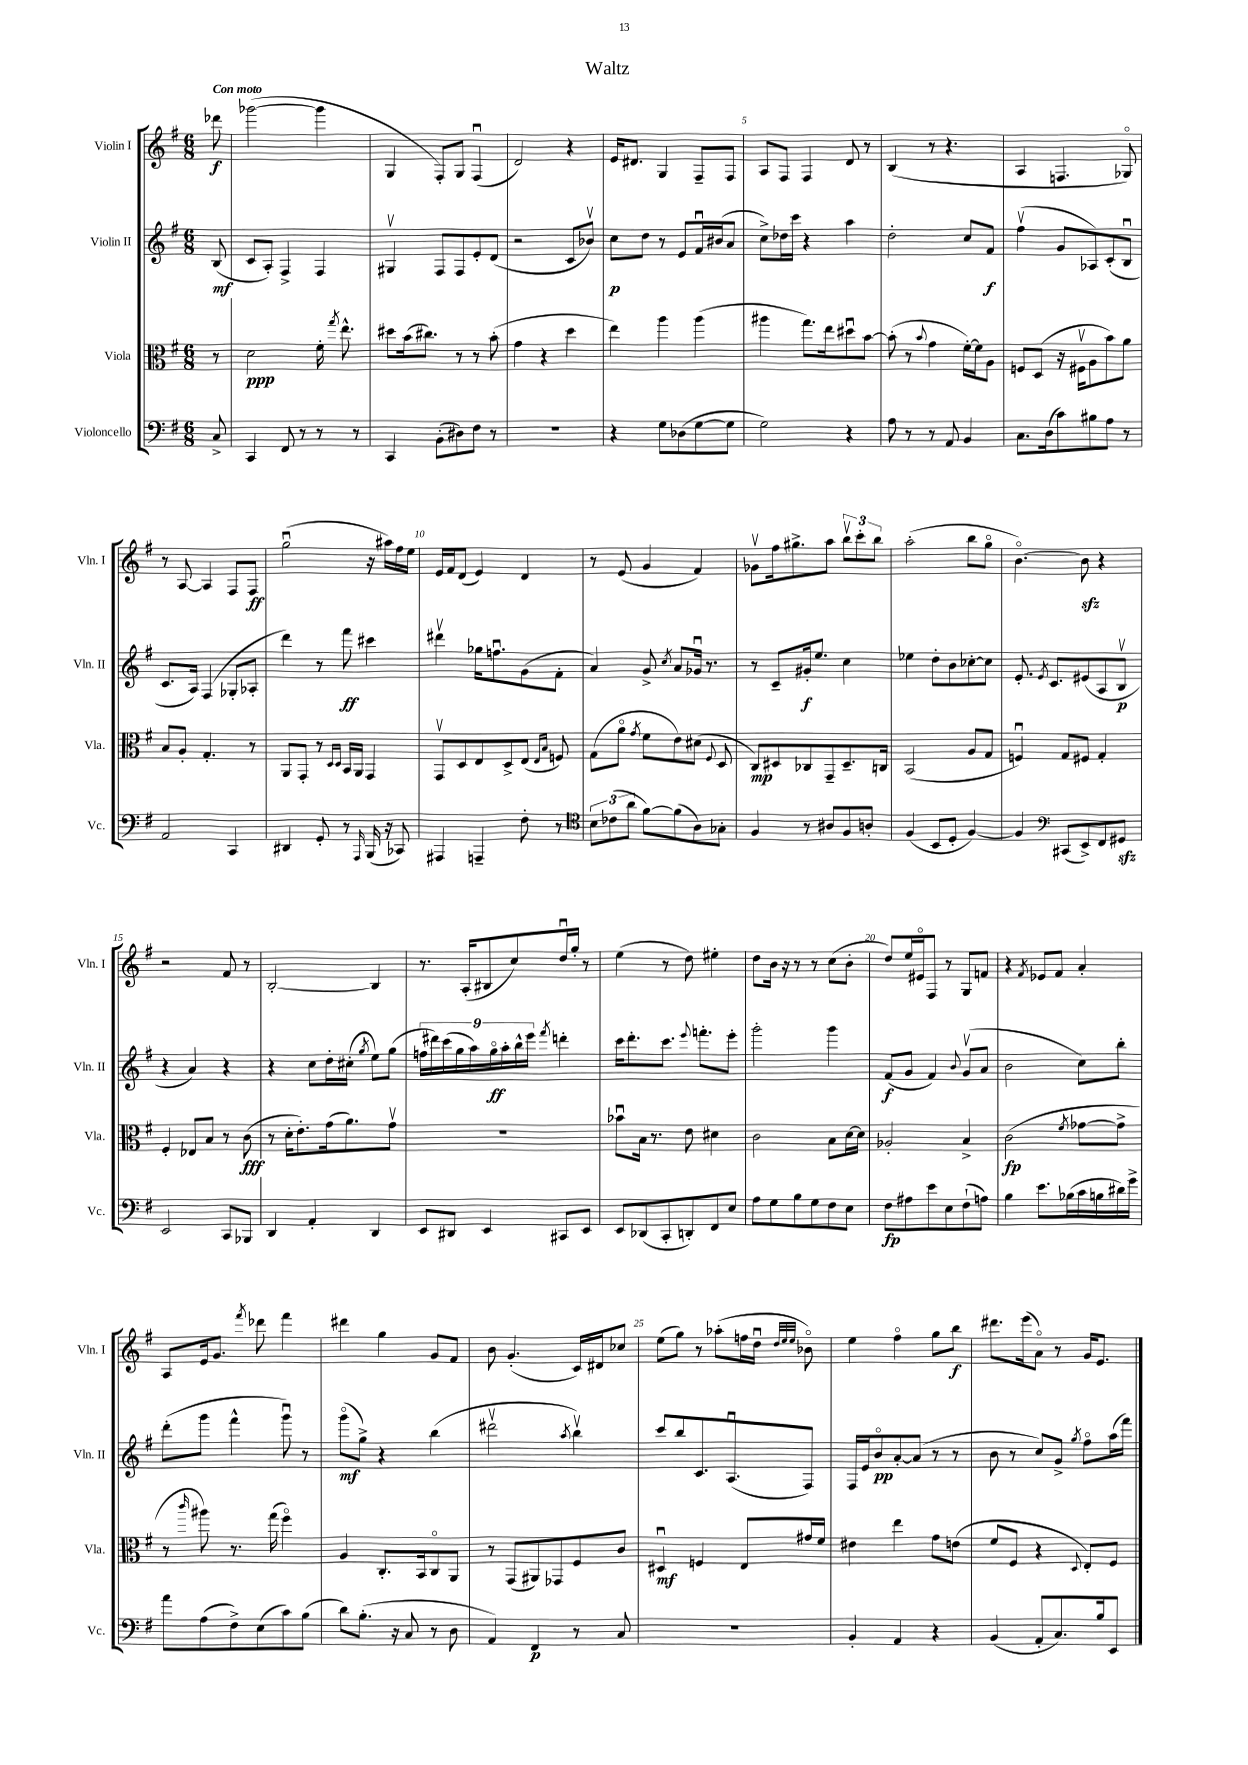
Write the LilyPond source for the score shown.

\header { title = "Waltz" }
<<
\new StaffGroup <<
\new Staff = "s0" \with { instrumentName = "Violin I" shortInstrumentName = "Vln. I" } {
    \clef treble \key g \major \numericTimeSignature \time 6/8 \partial 8 \tempo "Con moto"
    \autoBeamOff des'''8\f |
    ges'''2~( ges'''4 |
    g4 fis8[-.) g8] fis4\downbow( |
    d'2) r4 |
    e'16[ dis'8.] g4 fis8[-- fis8] |
    a8[ fis8] fis4 d'8 r8 |
    b4( r8 r4. |
    a4 f4. ges8\flageolet) |
    r8 a8~ a4 fis8[ fis8]\ff |
    g''2\downbow( r16 ais''16[) fis''16 e''16] |
    e'16[ fis'16 d'8]( e'4) d'4 |
    r8 e'8( g'4 fis'4) |
    ges'8[\upbow fis''16 gis''8.-> a''8] \tuplet 3/2 { b''8[\upbow c'''8-. b''8] } |
    a''2-.( b''8[ g''8]\flageolet |
    b'4.~\flageolet) b'8\sfz r4 |
    r2 fis'8 r8 |
    b2~-. b4 |
    r8. a16[-.( bis8 c''8) d''16\downbow g''16]-. r8 |
    e''4( r8 d''8) eis''4-. |
    d''8[ b'16] r16 r8 r8 c''8[( b'8]-. |
    d''8[) e''16 eis'16\flageolet fis8] r8 g8[ f'8] |
    r4 \acciaccatura { fis'8 } ees'8[ fis'8] a'4-. |
    a8[ e'16 g'8.] \acciaccatura { fis'''8 } des'''8 fis'''4 |
    dis'''4 g''4 g'8[ fis'8] |
    b'8 g'4.-.( c'16[) dis'16 ces''8] |
    e''8[( g''8]) r8 aes''8[-.( f''16 d''16]\downbow \grace { d''32[ e''32 e''32] } bes'8\flageolet) |
    e''4 fis''4\flageolet g''8[ b''8]\f |
    dis'''8.[ e'''16( a'8]\flageolet) r8 g'16[ e'8.] \bar "|." |
}
\new Staff = "s1" \with { instrumentName = "Violin II" shortInstrumentName = "Vln. II" } {
    \clef treble \key g \major \numericTimeSignature \time 6/8 \partial 8
    \autoBeamOff b8\mf( |
    c'8[ a8]-.) fis4-> fis4 |
    gis4\upbow fis8[ fis8 e'8-. d'8]( |
    r2 c'8[ bes'8]\upbow) |
    c''8[\p d''8] r8 e'8[ fis'16\downbow bis'16( a'8] |
    c''8[->) des''16 c'''16] r4 a''4 |
    d''2-. c''8[ fis'8]\f |
    fis''4\upbow( g'8[ aes8) c'8-.( b8]\downbow |
    c'8.[ a16]) fis4( ges8[-. aes8]-. |
    d'''4) r8 fis'''8\ff cis'''4 |
    dis'''4\upbow ges''16[ f''8.\downbow g'8( fis'8]-. |
    a'4) g'8-> \acciaccatura { c''8 } a'8[ ges'16]\downbow r8. |
    r8 c'8[-- gis'16-.\f e''8.] c''4 |
    ees''4 d''8[-. b'8 ces''8~-. ces''8] |
    e'8.-. \acciaccatura { e'8 } c'8.[ eis'8( a8 b8]\upbow\p |
    r4 a'4) r4 |
    r4 c''8[ d''16-. cis''16]-.( \acciaccatura { g''8 } e''8[) g''8]( |
    \tuplet 9/8 { f''16[ dis'''16) c'''16( g''16 a''16) g''16\flageolet\ff a''16-. b''16-^ e'''16] } \acciaccatura { fis'''8 } d'''4-. |
    c'''16[ d'''8.-. c'''8.] \appoggiatura { e'''8 } f'''8.[-. e'''8]-. |
    g'''2-. g'''4 |
    fis'8[\f( g'8] fis'4) \appoggiatura { b'8 } g'8[\upbow( a'8] |
    b'2 c''8[) b''8]-. |
    d'''8[-.( g'''8] fis'''4-^ g'''8\downbow) r8 |
    g'''8[\flageolet\mf( g''8]->) r4 b''4( |
    dis'''2\upbow \acciaccatura { a''8 } b''4\upbow) |
    c'''8[ b''8 c'8. a8.\downbow( fis8]) |
    fis16[ e'16 b'8\flageolet\pp a'8~-. a'8]( r8 r8 |
    b'8 r8 c''8[) g'8]-> \acciaccatura { g''8 } fis''8[\flageolet a''16( fis'''16]) \bar "|." |
}
\new Staff = "s2" \with { instrumentName = "Viola" shortInstrumentName = "Vla." } {
    \clef alto \key g \major \numericTimeSignature \time 6/8 \partial 8
    \autoBeamOff r8 |
    d'2\ppp fis'16-. \acciaccatura { g''8 } e''8.-^ |
    dis''8[ b'16( cis''8.]) r8 r8 b'8-.( |
    g'4 r4 d''4 |
    e''4) a''4 a''4( |
    ais''4 g''8.[) e''16 dis''8\downbow b'8]~ |
    b'8-.( r8 \appoggiatura { b'8 } g'4 fis'16[~-.) fis'16 a8] |
    f8[ d8]( r16 fis16[\upbow a8 b'8) a'8] |
    b8[ a8]-. g4.-. r8 |
    a,8[ g,8]-. r8 \grace { d16[ d16] } b,16[ a,16] g,4 |
    g,8[\upbow d8 e8 d8-> e8]( \grace { e16[ b16] } f8) |
    g8[( a'8]\flageolet \acciaccatura { g'8 } fis'8[ e'8) dis'8]( \appoggiatura { fis8 } d8 |
    c8[\mp) dis8 ces8 g,8-- dis8.-- c16] |
    b,2( a8[ g8] |
    f4\downbow) g8[ fis8] g4-. |
    fis4-. ees8[ b8] r8 c'8\fff( |
    r8 d'16[-. e'8.-.) g'16( a'8.) g'8]\upbow |
    R2. |
    bes'8[\downbow b16] r8. e'8 dis'4 |
    c'2 b8[ d'16~ d'16] |
    aes2-. b4-> |
    c'2\fp( \acciaccatura { fis'8 } ges'8[~ ges'8]-> |
    r8 \grace { c'''16 } ais''8) r8. g''16( fis''4\flageolet) |
    a4 c8.[-. b,16 c8\flageolet a,8] |
    r8 g,8[( ais,8) ges,8 fis8 c'8] |
    dis4\downbow\mf f4 e8[ gis'16 fis'16] |
    eis'4 e''4 g'8[ e'8]( |
    fis'8[ fis8] r4 \appoggiatura { d8 } e8[-.) fis8] \bar "|." |
}
\new Staff = "s3" \with { instrumentName = "Violoncello" shortInstrumentName = "Vc." } {
    \clef bass \key g \major \numericTimeSignature \time 6/8 \partial 8
    \autoBeamOff c8-> |
    c,4 fis,8 r8 r8 r8 |
    c,4 b,8[-.( dis8) fis8] r8 |
    R2. |
    r4 g8[ des8( g8~ g8] |
    g2) r4 |
    a8 r8 r8 a,8 b,4 |
    c8.[ d16( c'8) bis8 a8] r8 |
    a,2 c,4 |
    dis,4 g,8-. r8 \grace { a,,16 } b,,16( r16 ces,8) |
    ais,,4 a,,4-- fis8-. r8 |
    \clef tenor \tuplet 3/2 { b8[ ces'8( a'8] } fis'8[~) fis'8( a8) ges8]-. |
    fis4 r8 ais8[ fis8 a8]-. |
    fis4( b,8[ d8]-. fis4~) |
    fis4 \clef bass cis,8[( e,8->) fis,8 gis,8]\sfz |
    e,2 c,8[ bes,,8] |
    d,4 a,4-. d,4 |
    e,8[ dis,8] e,4 cis,8[ e,8] |
    e,8[ des,8( c,8-. d,8-.) fis,8 e8] |
    a8[ g8 b8 g8 fis8 e8] |
    fis8[\fp ais8 e'8 e8 fis8-!( a8]) |
    b4 e'8.[ bes16( c'16 b16 dis'16) g'16]-> |
    a'8[ a8( fis8->) e8( c'8) b8]( |
    d'8[) b8.]-.( r16 c8 r8 d8 |
    a,4) fis,4\p r8 c8 |
    R2. |
    b,4-. a,4 r4 |
    b,4( a,8[-. c8.) b16 e,8] \bar "|." |
}
>>
>>
\layout { \context { \Score \override BarNumber.break-visibility = ##(#f #t #t) barNumberVisibility = #(every-nth-bar-number-visible 5) } }
